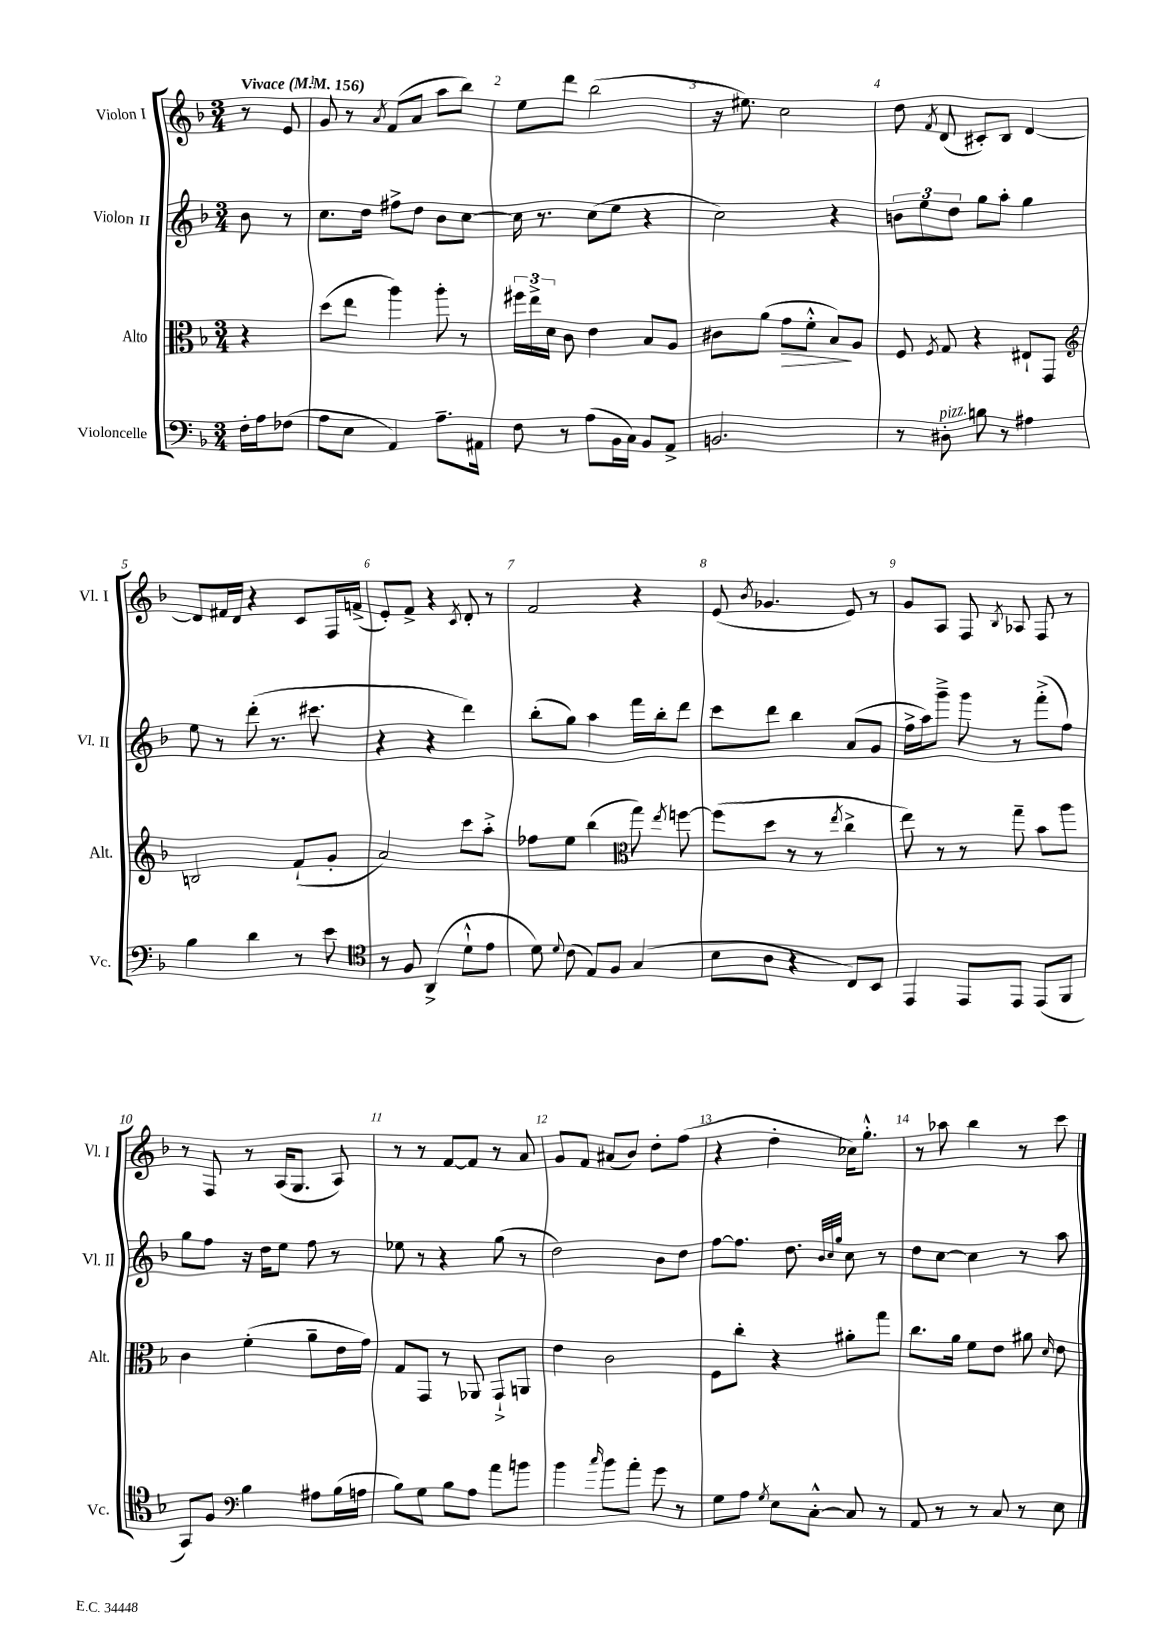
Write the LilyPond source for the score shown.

<<
\new StaffGroup <<
\new Staff = "s0" \with { instrumentName = "Violon I" shortInstrumentName = "Vl. I" } {
    \clef treble \key f \major \numericTimeSignature \time 3/4 \partial 4 \tempo "Vivace" 4 = 156
    \autoBeamOff r8 e'8 |
    g'8 r8 \acciaccatura { a'8 } f'8[( a'8] a''8[ bes''8]) |
    e''8[ d'''8] bes''2( |
    r16 eis''8.) c''2 |
    d''8 \acciaccatura { f'8 } d'8( cis'8[-.) bes8] d'4~ |
    d'8[ fis'16 d'16] r4 c'8[ f16 f'16]->( |
    e'8[-.) f'8]-> r4 \acciaccatura { c'8 } d'8-. r8 |
    f'2 r4 |
    e'8( \acciaccatura { bes'8 } ges'4. e'8) r8 |
    g'8[ a8] f8 \acciaccatura { bes8 } aes8 f8 r8 |
    r8 f8 r8 a16[( g8.] a8) |
    r8 r8 f'8[~ f'8] r8 a'8 |
    g'8[ f'8] ais'8[( bes'8]) d''8[-. f''8]( |
    r4 d''4-. ces''16[) g''8.]-.-^ |
    r8 aes''8 bes''4 r8 c'''8 \bar "|." |
}
\new Staff = "s1" \with { instrumentName = "Violon II" shortInstrumentName = "Vl. II" } {
    \clef treble \key f \major \numericTimeSignature \time 3/4 \partial 4
    \autoBeamOff bes'8 r8 |
    c''8.[ d''16] fis''8[-> d''8] bes'8[ c''8]~ |
    c''16 r8. c''8[( e''8] r4 |
    c''2) r4 |
    \tuplet 3/2 { b'8[ e''8 d''8] } g''8[ a''8]-. g''4 |
    e''8 r8 d'''8-.( r8. cis'''8. |
    r4 r4 d'''4) |
    bes''8[-.( g''8]) a''4 f'''16[ bes''16-. d'''8] |
    c'''8[ d'''8] bes''4 a'8[( g'8] |
    f''16[-> a''16) g'''8]---> g'''8 r8 f'''8[-.->( f''8]) |
    g''8[ f''8] r16 d''16[ e''8] f''8 r8 |
    ees''8 r8 r4 g''8( r8 |
    d''2) bes'8[ d''8] |
    f''8[~ f''8.] d''8. \grace { bes'32[ c''32 g''32] } c''8 r8 |
    d''8[ c''8]~ c''4 r8 a''8 \bar "|." |
}
\new Staff = "s2" \with { instrumentName = "Alto" shortInstrumentName = "Alt." } {
    \clef alto \key f \major \numericTimeSignature \time 3/4 \partial 4
    \autoBeamOff r4 |
    d''8[( e''8] a''4) a''8-. r8 |
    \tuplet 3/2 { fis''16[ e''16-> d'16] } c'8 e'4 bes8[ a8] |
    cis'8[ a'8]( g'8[\> f'8]-.-^ bes8[\!) a8] |
    f8 \acciaccatura { f8 } g8 r4 eis8[-! g,8] |
    \clef treble b2 f'8[-!( g'8]-. |
    a'2) c'''8[ a''8]-.-> |
    fes''8[ e''8] bes''4( \clef alto g''8) \acciaccatura { e''8 } f''8~ |
    f''8[( d''8] r8 r8 \acciaccatura { e''8 } c''4-> |
    e''8) r8 r8 g''8-- bes'8[ a''8] |
    c'4 f'4-.( a'8[-- e'16 g'16]) |
    g8[ g,8] r8 aes,8 g,8[-!-> a,8] |
    e'4 c'2 |
    f8[ c''8]-. r4 ais'8[-. g''8] |
    c''8.[ a'16] f'8[ e'8] ais'8 \grace { d'16 } e'8 \bar "|." |
}
\new Staff = "s3" \with { instrumentName = "Violoncelle" shortInstrumentName = "Vc." } {
    \clef bass \key f \major \numericTimeSignature \time 3/4 \partial 4
    \autoBeamOff f16[-. a16 fes8]( |
    a8[ e8] a,4) a8.[-- ais,16] |
    f8 r8 a8[( bes,16 c16]) bes,8[ a,8]-> |
    b,2. |
    r8 dis8-.^\markup { \italic "pizz." } b8 r8 ais4 |
    bes4 d'4 r8 e'8 |
    \clef tenor r8 f8 a,4->( d'8[-!-^ e'8] |
    d'8) \appoggiatura { d'8 } c'8( e8[) f8] g4( |
    bes8[ a8] r4 c8[) bes,8] |
    e,4 e,8[ e,8] e,8[( f,8] |
    g,8[) f8] \clef bass bes4 ais8[ bes16( a16] |
    bes8[) g8] bes8[ a8] a'8[ b'8] |
    bes'4 \grace { c''16 } bes'8[ a'8]-. g'8 r8 |
    g8[ a8] \acciaccatura { g8 } e8[ c8]~-.-^ c8 r8 |
    a,8 r8 r8 c8 r8 e8 \bar "|." |
}
>>
>>
\layout { \context { \Score \override BarNumber.break-visibility = ##(#f #t #t) barNumberVisibility = #all-bar-numbers-visible } }
